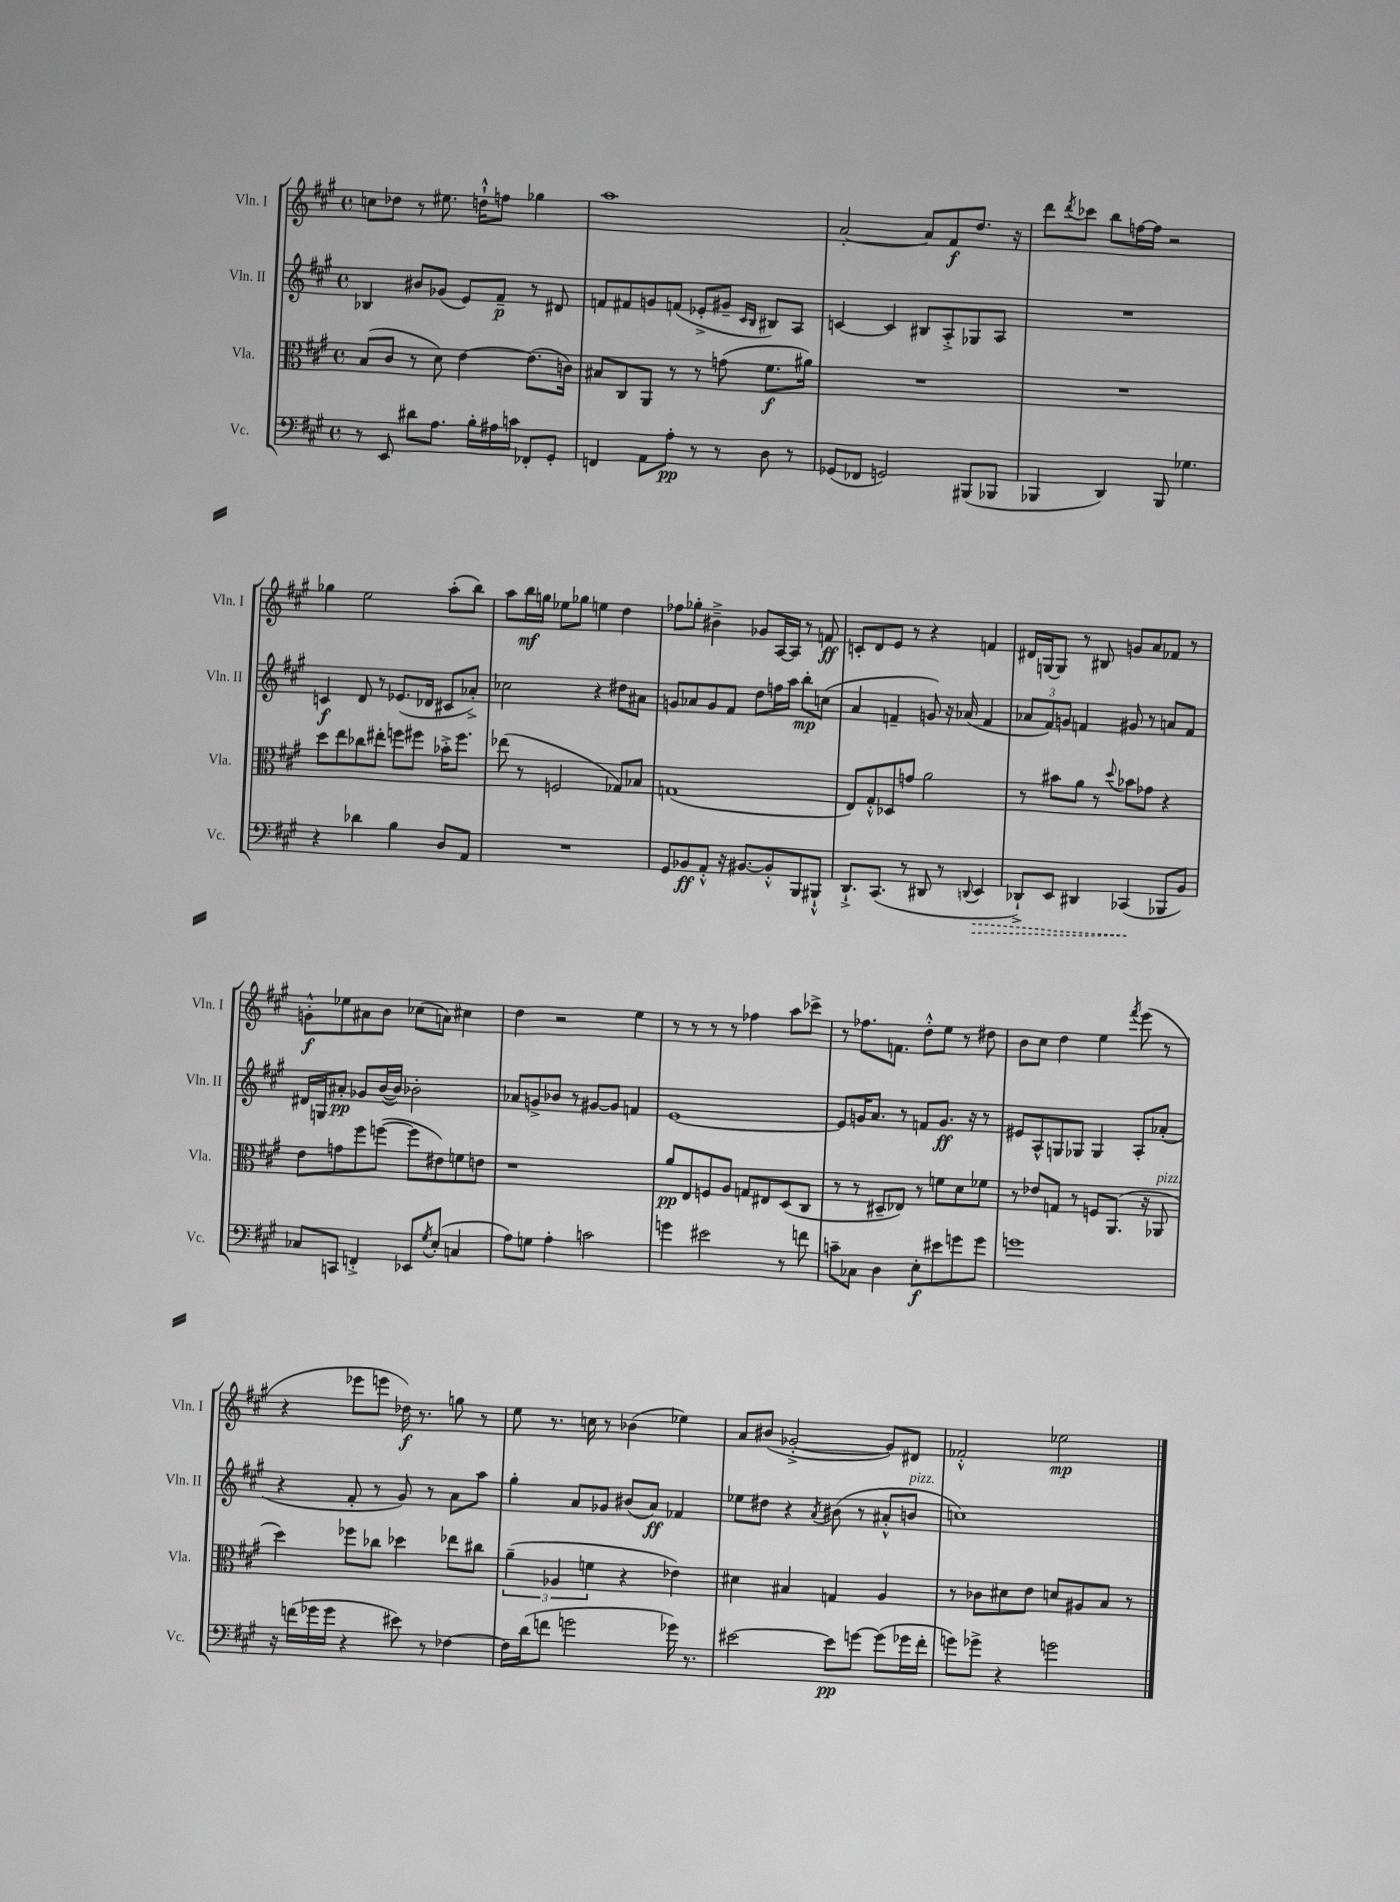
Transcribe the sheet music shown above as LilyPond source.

<<
\new StaffGroup <<
\new Staff = "s0" \with { instrumentName = "Vln. I" shortInstrumentName = "Vln. I" } {
    \clef treble \key a \major \defaultTimeSignature \time 4/4
    c''8 des''8 r8 eis''8. d''16-!-^ f''8 ges''4 |
    a''1 |
    a'2~-. a'8 fis'8\f d''8. r16 |
    d'''8 \acciaccatura { d'''8 } ces'''8 b''8 f''16~ f''16 r2 |
    ges''4 e''2 a''8-.( b''8) |
    a''8 b''16\mf g''16 ees''8 ges''8 e''4 d''4 |
    fes''8 ges''8-. bis'4---> ges'8 a16~ a16 r8 f'8\ff |
    c'8-. d'8 e'8 r8 r4 f'4 |
    dis'16 g16~ g8 r8 bis8 g'8 a'8 fes'8 r8 |
    g'8-.-^\f ees''8 ais'8 b'8 ces''8( a'8) cis''4 |
    d''4 r2 e''4 |
    r8 r8 r8 r8 fes''4 a''8 ces'''8-> |
    r8 fes''8. f'8. d''8-.-^ e''8 r8 dis''8 |
    b'8 cis''8 d''4 e''4 \acciaccatura { fis'''8 } e'''8( r8 |
    r4 ees'''8 e'''8 des''16\f) r8. g''8 r8 |
    e''8 r8. c''16 r8 bes'4( ees''4) |
    a'8 bis'8( ges'2~-.-> ges'8) dis'8 |
    fes'2-.-^ ees''2\mp \bar "|." |
}
\new Staff = "s1" \with { instrumentName = "Vln. II" shortInstrumentName = "Vln. II" } {
    \clef treble \key a \major \defaultTimeSignature \time 4/4
    bes4 bis'8 ges'8( e'8) fis'8--\p r8 dis'8 |
    f'8 fis'8 g'8 f'8( ees'8-.-> gis'8-- \grace { cis'16 b16 } bis8) a8 |
    c'4~ c'4 bis8 a8-.-> ges8 a8 |
    R1 |
    c'4\f d'8 r8 ees'8.( des'16 cis'8 aes'8-.->) |
    ces''2 r4 dis''8 ais'8 |
    g'8 aes'8 g'8 fis'8 d''8 f''16 a''16 b''8-.\mp c''8( |
    a'4 f'4-- g'8) r16 aes'16( f'4 |
    \tuplet 3/2 { aes'8 fis'8) g'8 } f'4 gis'8 r8 a'8 f'8 |
    dis'16 g16 ais'8-.\pp ges'8 b'16~( b'16) bes'2-. |
    aes'8 g'8-> bes'8 r8 gis'8~ gis'8 f'4 |
    e'1~ |
    e'8 g'16 a'8. r8 f'8 g'8.\ff r16 r8 |
    eis'8 a8-^ g8 ges8 ges4 a8-. aes'8-.( |
    r4 fis'8-. r8 gis'8) r8 a'8 a''8 |
    gis''4-. a'8 ges'8 bis'8( a'8\ff) fes'4 |
    ees''8 dis''8 r4 \acciaccatura { a'8 } bis'8( r8 ais'8-.-^ b'8^\markup { \italic "pizz." } |
    c''1) \bar "|." |
}
\new Staff = "s2" \with { instrumentName = "Vla." shortInstrumentName = "Vla." } {
    \clef alto \key a \major \defaultTimeSignature \time 4/4
    b8( cis'8 r8 d'8) e'4~ e'8.( c'16) |
    bis8 cis8 a,8 r8 r8 g'8( fis'8.\f ais'16) |
    R1 |
    R1 |
    d''8 e''8 ces''8 eis''8-. f''8 fis''8 bes'16-.-> fis''8. |
    ees''8( r8 f2 ges8) bes8 |
    g1( |
    e8) gis8-.-^ des8 g'8 a'2 |
    r8 bis'8 a'8 r8 \appoggiatura { d''8 } bes'8 ges'8 r4 |
    e'8 g'8 fis''8 f''8~( f''8 eis'8) f'8 e'8 |
    r1 |
    a'8\pp e8 f8 a8 g8 eis8 d8( cis8 |
    r8 r8 dis8-- ees8) r8 f'8 d'8 fes'8 |
    r8 ees'8 g8 r8 f8 a,8.( r16 aes,8^\markup { \italic "pizz." } |
    d''4) fes''8 ces''8 des''4 ees''8 cis''8 |
    \tuplet 3/2 { a'4--( aes4 f'4 } r4 ees'4) |
    dis'4 bis4 g4 a4 |
    r8 ces'8 dis'8 e'8 d'8 ais8 b8 r8 \bar "|." |
}
\new Staff = "s3" \with { instrumentName = "Vc." shortInstrumentName = "Vc." } {
    \clef bass \key a \major \defaultTimeSignature \time 4/4
    r8 e,8 dis'8 a8. b16-. ais16 c'16 fes,8-. gis,8-. |
    f,4 a,8 a8-.\pp r8 r8 d8 r8 |
    ges,8( fes,8 g,2) bis,,8( bes,,8 |
    bes,,4 d,4) bes,,8 ges4. |
    r4 des'4 b4 d8 a,8 |
    R1 |
    gis,8 bes,8\ff a,8-.-^ r16 bis,8.~ bis,8-.-^ b,,8 bis,,8-!-^ |
    d,8.-!-> cis,8.( r8 dis,8 r8 \appoggiatura { d,8 } \once \override Hairpin.style = #'dashed-line e,4\> |
    des,8-!->) e,8 dis,4 ces,4\!( bes,,8 b,8) |
    ces8 c,8 f,4-.-> ees,8 \acciaccatura { gis8 } e8-.( c4 |
    a8) g8 a4-. c'2 |
    g'4 eis'2 r8 f'8 |
    c'8-- ces8 d4 e8-.\f eis'8 g'8 g'8 |
    g'1 |
    r16 f'16( ges'16 ges'16 r4 eis'8) r8 fes4~ |
    fes16 d'16( f'8 g'2 ges'16) r8. |
    eis'2~ eis'8\pp g'8~ g'8( ges'16 fis'16-. |
    g'8) ges'8-> r4 g'2 \bar "|." |
}
>>
>>
\layout { \context { \Score \remove "Bar_number_engraver" } }
